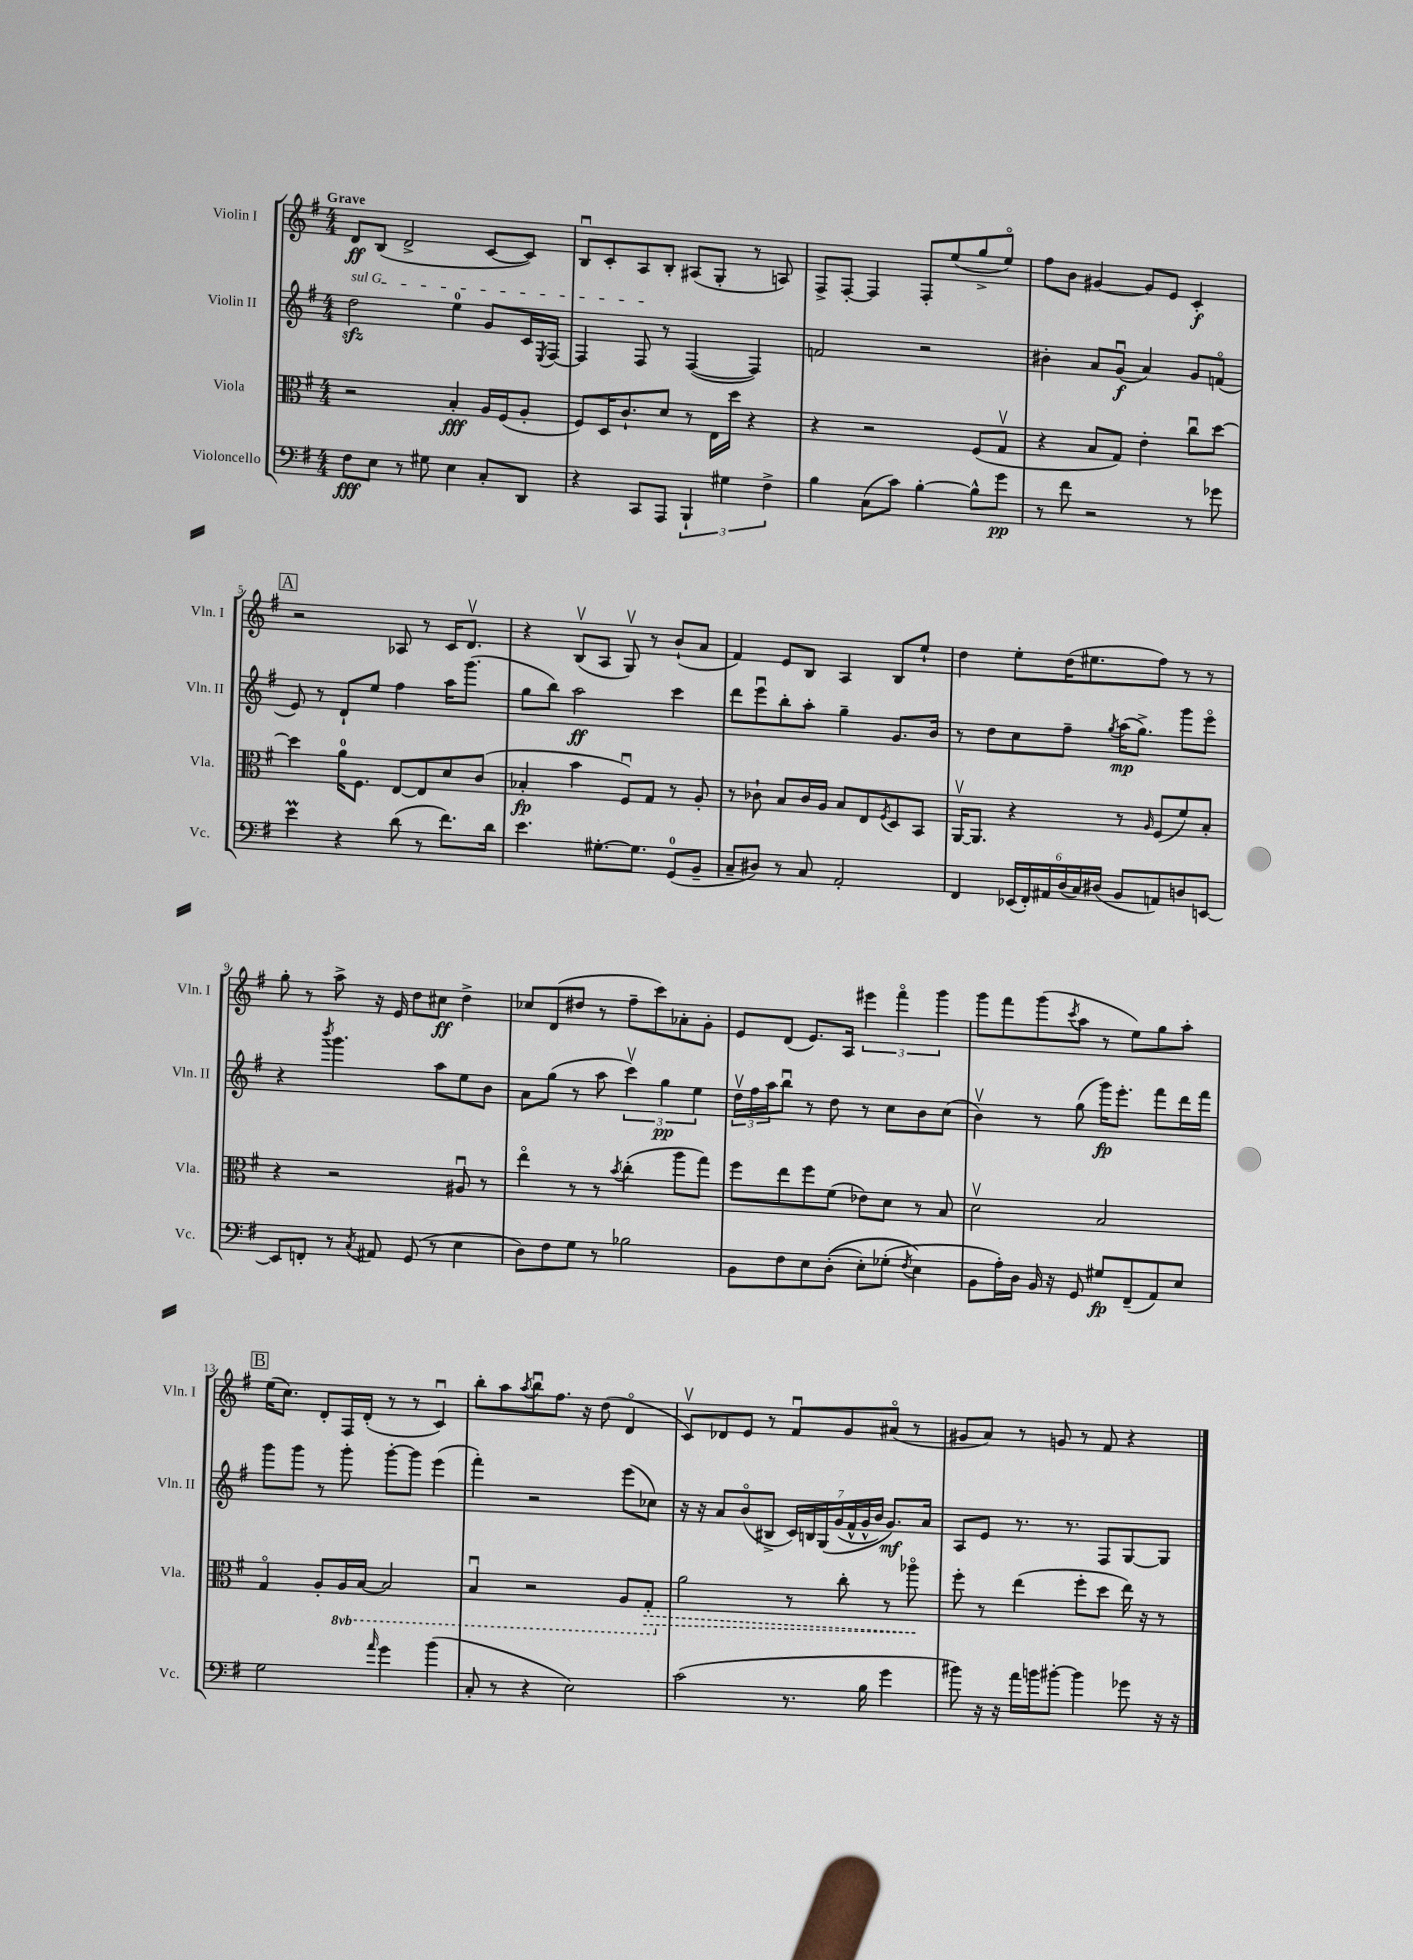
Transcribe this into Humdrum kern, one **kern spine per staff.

**kern	**kern	**kern	**kern
*staff4	*staff3	*staff2	*staff1
*clefF4	*clefC3	*clefG2	*clefG2
*k[f#]	*k[f#]	*k[f#]	*k[f#]
*M4/4	*M4/4	*M4/4	*M4/4
8F#	2r	2dd	8d
8E	.	.	(8B
8r	.	.	2d^
8G#	.	.	.
4E	4B'	4ee	.
8C'	16A	8g	[8c
.	(16F#	.	.
8DD	8A'	16c	8c])
.	.	8qE	.
.	.	[16F#	.
=	=	=	=
4r	8F#)	4F#]	8Bu
.	16D	.	8c'
.	8.c`	.	.
8CC	.	8F#	8A
8AAA	8d	8r	8B'
6BBB`	8r	([4F#	(8A#
.	16E	.	8G'
6G#	.	.	.
.	16dd	.	.
.	4r	4F#])	8r
6F#^	.	.	.
.	.	.	8A)
=	=	=	=
4B	4r	2f	8F#^
.	.	.	[8F#'
(8C	2r	.	4F#]
8c)	.	.	.
[4B'	.	2r	8F#'
.	.	.	(8ee
8B^^]	(8F#	.	8gg^
8g	8Gv	.	8eeo)
=	=	=	=
8r	4r	4b#'	8ff#
8f#	.	.	8b
2r	8B	8a	[4g#
.	8G)	(8gu	.
.	4e'	4a)	8g#]
.	.	.	8e
8r	8ccu	8g	4c'
8g-	[8dd	(8fo	.
=	=	=	=
4e	4dd]	8e)	2r
.	.	8r	.
4r	16a	8d`	.
.	8.F#	.	.
.	.	8ee	.
(8d	[8E	4ff#	8A-
8r	8E]	.	8r
8.f#)	8d	16aa	16c
.	.	(8.ggg	8.dv
.	(8c	.	.
16d	.	.	.
=	=	=	=
4.e	4B-'	8gg	4r
.	.	8bb)	.
.	4b	2aa	(8Bv
[8.G#'	.	.	8A
.	8F#u)	.	8Gv)
8.G#]	.	.	.
.	8G	.	8r
(8GG	8r	4ccc	(8b`
8BB~	8A'	.	8a
=	=	=	=
8C~	8r	8ddd	4f#)
8D#)	8c-`	8eeeu	.
8r	8B	8bb'	8e
8C	16c-	8aa'	8B
.	16A	.	.
2AA'	8B	4gg~	4A
.	8E	.	.
.	8qF#	.	.
.	8D	8.g	8B
.	8BB	.	8ee`
.	.	16b	.
=	=	=	=
4FF#	[16AAv	8r	4dd
.	8.AA]	.	.
.	.	8dd	.
(24EE-	4r	8cc	8ee'
24FF#')	.	.	.
24AA#	.	.	.
(24D	.	8ff#~	(16dd
24C)	.	.	.
.	.	.	8.ee#
(24D#	.	.	.
.	.	8qgg	.
8BB	8r	(16aa	.
.	.	8.gg^)	.
.	16qqA	.	.
8AA)	(8F#	.	8ff#)
8D	8f#)	8ggg	8r
[8EE	8B'	8eeeo	8r
=	=	=	=
8EE]	4r	4r	8gg'
8FF'	.	.	8r
.	.	8qbbb	.
8r	2r	4.ggg	8aa^
8qC	.	.	.
8AA#	.	.	16r
.	.	.	16e
(8GG	.	.	8dd
8r	.	8aa	8cc#
4E	8A#u	8ee	4dd^
.	8r	8b	.
=	=	=	=
8D)	4eeo	8a	8cc-
8F#	.	(8gg	(8d
8G	8r	8r	8dd#
8r	8r	8aa	8r
.	8qb	.	.
2B-	(4cc'	6cccv)	8ff#~
.	.	.	8ccc)
.	.	6gg	.
.	8aa	.	8a-'
.	.	6ee	.
.	8gg)	.	8g'
=	=	=	=
8BB	8ff#	24ddv	8e
.	.	24ff#	.
.	.	24aa	.
8F#	8ee	8bbu	(8d
8E	8ff#	8r	8.e)
&((8D'	(8f#	8dd	.
.	.	.	16A
8E')	8e-)	8r	6eee#
(8G-'	8d	8cc	.
.	.	.	6fff#o
8qF#	.	.	.
4E&)	8r	8b	.
.	.	.	6ggg
.	8B	(8cc	.
=	=	=	=
8BB	2dv	4bv)	8ggg
16A')	.	.	8fff#
16D	.	.	.
16BB	.	8r	(8ggg
16r	.	.	.
.	.	.	8qccc
8GG	.	(8gg	8aa
8G#	2B	16ggg)	8r
.	.	8.eee'	.
(8FF#~	.	.	8ee)
8AA)	.	8fff#	8gg
8E	.	16ddd	8aa'
.	.	16fff#	.
=	=	=	=
2G	4Go	8ggg	(16ee
.	.	.	8.cc)
.	.	8ggg	.
.	8A'	8r	8d'
.	16AA	8ggg'	16F#
.	[16BB	.	(16d'
16qqa	.	.	.
4g	2BB]	[8ggg'	8r
.	.	8ggg]	8r
(4b	.	(4eee	4cu)
=	=	=	=
8C'	4BBu	4fff#')	8bb'
8r	.	.	8aa
.	.	.	8qaa
4r	2r	2r	8bbu
.	.	.	8.ff#
2E)	.	.	.
.	.	.	16r
.	.	.	(8dd
.	8AA	(8eee	4do
.	8GG'	8cc-)	.
=	=	=	=
(2c	2a	16r	8cv)
.	.	16r	.
.	.	8a	8d-
.	.	(8bo	8e
.	.	8B#^	8r
8.r	8r	28c)	8f#u
.	.	28B	.
.	.	&(28G	.
.	.	(28g	.
.	8cc'	.	8g
.	.	28f#^^	.
.	.	28g^^	.
16B	.	.	.
.	.	28b)	.
4g	8r	8.g&)	(8a#o
.	8aa-o	.	8r
.	.	16a	.
=	=	=	=
8b#)	8ff#'	8A	8g#
16r	8r	8e	8a)
16r	.	.	.
16a	(4ee	8.r	8r
16b	.	.	.
[8b#'	.	.	8g
.	.	8.r	.
4b#]	8ff#'	.	8r
.	8dd	8F#	8f#
8g-	16ee)	[8G	4r
.	16r	.	.
16r	8r	8G]	.
16r	.	.	.
==	==	==	==
*-	*-	*-	*-
